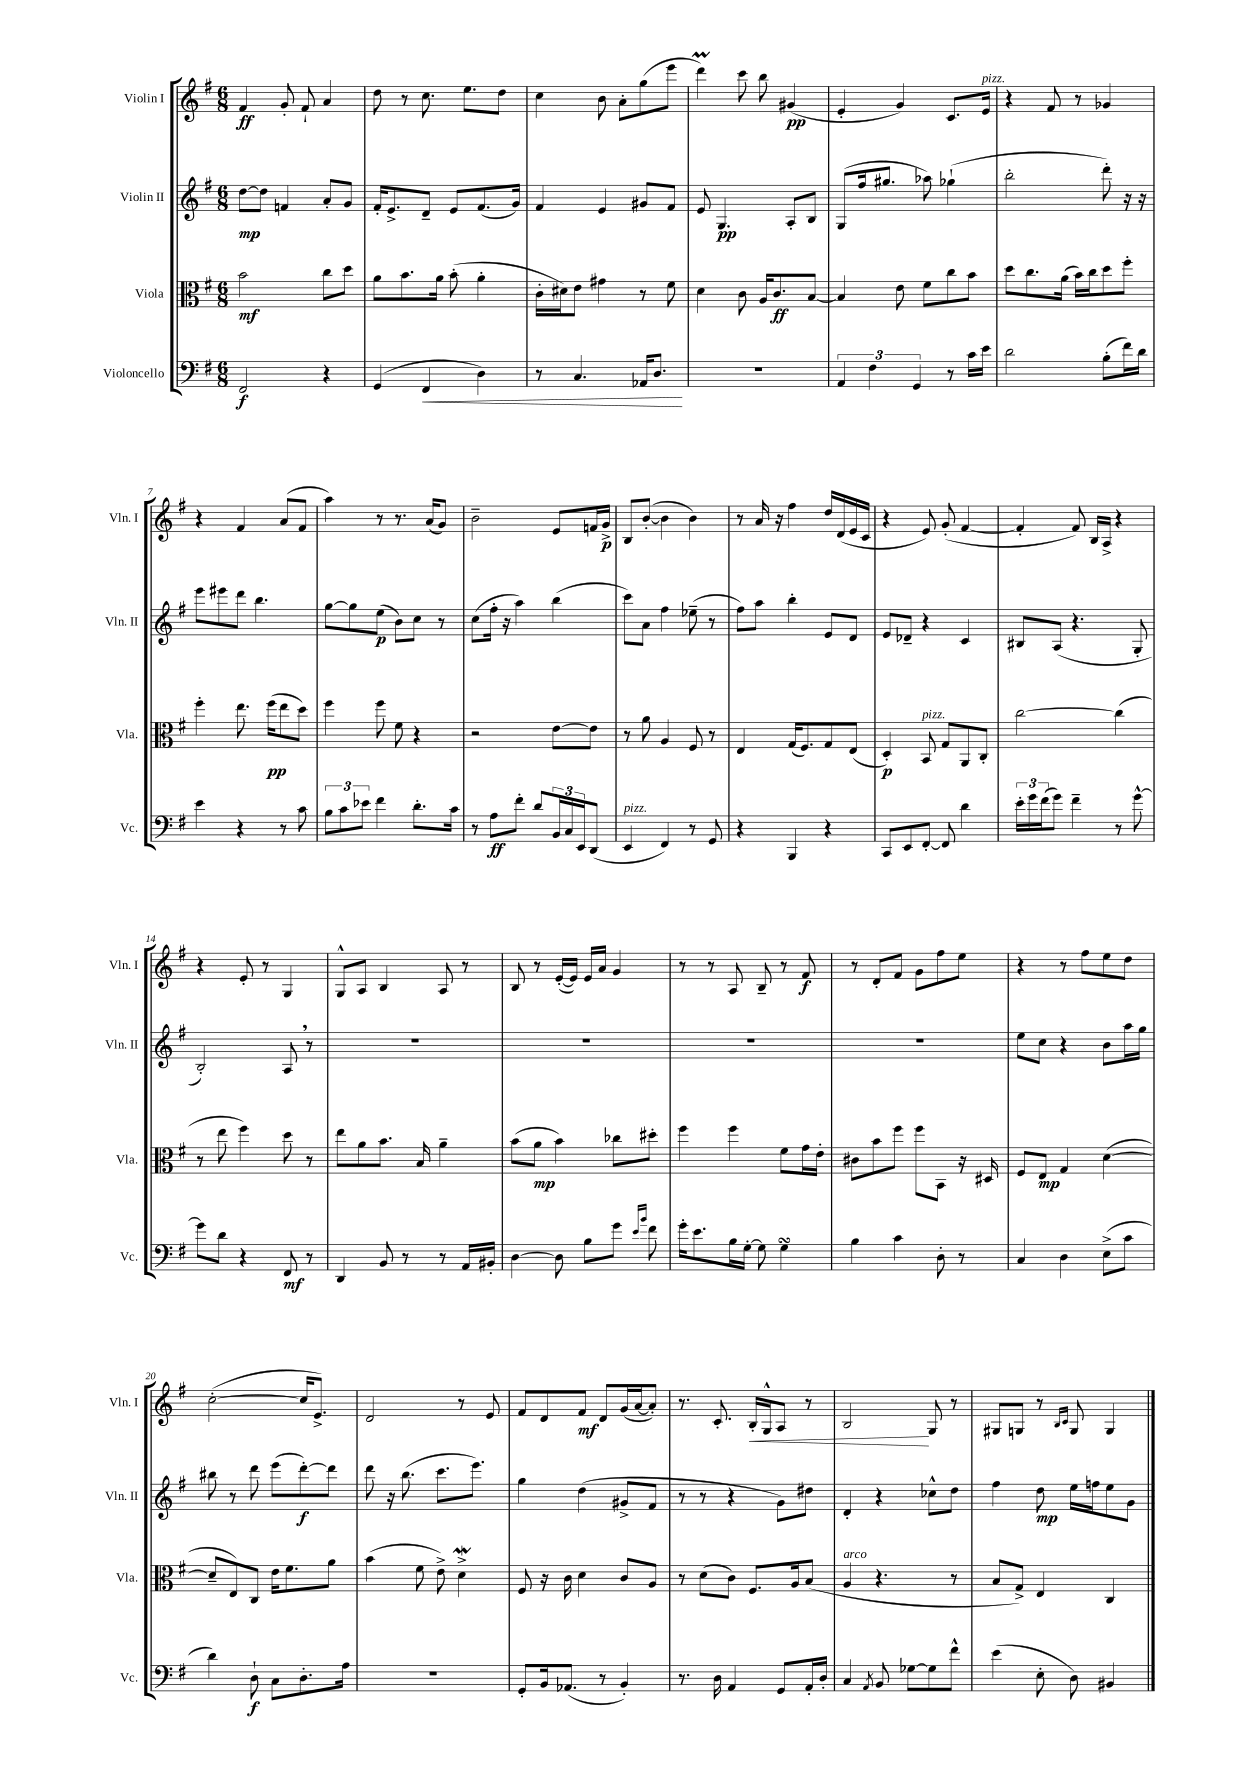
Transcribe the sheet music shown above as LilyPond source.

<<
\new StaffGroup <<
\new Staff = "s0" \with { instrumentName = "Violin I" shortInstrumentName = "Vln. I" } {
    \clef treble \key g \major \numericTimeSignature \time 6/8
    fis'4\ff g'8-. fis'8-! a'4 |
    d''8 r8 c''8. e''8. d''8 |
    c''4 b'8 a'8-. g''8( e'''8 |
    d'''4\prall) c'''8 b''8 gis'4\pp( |
    e'4-. g'4) c'8. e'16^\markup { \italic "pizz." } |
    r4 fis'8 r8 ges'4 |
    r4 fis'4 a'8( fis'8 |
    a''4) r8 r8. a'16( g'8) |
    b'2-- e'8 f'16 g'16->\p |
    b8 b'8~-.( b'4 b'4) |
    r8 a'16 r16 fis''4 d''16 d'16( e'16 c'16 |
    r4 e'8) g'8-.( fis'4~ |
    fis'4-. fis'8) b16 a16-> r4 |
    r4 e'8-. r8 g4 |
    g8-^ a8 b4 a8 r8 |
    b8 r8 e'16~-.( e'16) e'16 a'16 g'4 |
    r8 r8 a8 b8-- r8 fis'8\f |
    r8 d'8-. fis'8 g'8 fis''8 e''8 |
    r4 r8 fis''8 e''8 d''8 |
    c''2~-.( c''16 e'8.->) |
    d'2 r8 e'8 |
    fis'8 d'8 fis'8\mf d'8 g'16( a'16~ a'8-.) |
    r8. c'8.-. b16-.\< g16-^ a8 r8 |
    b2\! g8 r8 |
    gis8 g8 r8 \grace { b16 c'16 } g8 g4 \bar "|." |
}
\new Staff = "s1" \with { instrumentName = "Violin II" shortInstrumentName = "Vln. II" } {
    \clef treble \key g \major \numericTimeSignature \time 6/8
    d''8~\mp d''8 f'4 a'8-. g'8 |
    fis'16-. e'8.-> d'8-- e'8 fis'8.( g'16) |
    fis'4 e'4 gis'8 fis'8 |
    e'8 g4.\pp a8-. b8 |
    g8( fis''16 gis''8. aes''8) ges''4-!( |
    b''2-. d'''8-.) r16 r16 |
    e'''8 eis'''8 d'''8 b''4. |
    g''8~ g''8 e''8\p( b'8) c''8 r8 |
    c''8( fis''16-. r16 a''4) b''4( |
    c'''8) a'8 fis''4 ees''8--( r8 |
    fis''8) a''8 b''4-. e'8 d'8 |
    e'8 des'8-- r4 c'4 |
    bis8 a8( r4. g8-. |
    b2-.) a8 \breathe r8 |
    R2. |
    R2. |
    R2. |
    R2. |
    e''8 c''8 r4 b'8 a''16 g''16 |
    bis''8 r8 d'''8 e'''8( d'''8~-.\f) d'''8 |
    d'''8 r16 b''8.( c'''8. e'''8.) |
    g''4 d''4( gis'8-> fis'8 |
    r8 r8 r4 g'8) dis''8 |
    d'4-. r4 ces''8-^ d''8 |
    fis''4 d''8\mp e''16 f''16 e''8 g'8 \bar "|." |
}
\new Staff = "s2" \with { instrumentName = "Viola" shortInstrumentName = "Vla." } {
    \clef alto \key g \major \numericTimeSignature \time 6/8
    b'2\mf c''8 d''8 |
    a'8 b'8. a'16 b'8-.( a'4-. |
    c'16-. dis'16) e'8 gis'4 r8 fis'8 |
    d'4 c'8 a16 c'8.\ff b8~ |
    b4 e'8 fis'8 c''8 b'8 |
    d''8 c''8. a'16( b'16) c''16 d''8 fis''8-. |
    fis''4-. e''8. fis''16\pp( e''8 d''8) |
    fis''4 fis''8 fis'8 r4 |
    r2 e'8~ e'8 |
    r8 a'8 a4 fis8 r8 |
    e4 g16( fis8.) g8 e8( |
    d4-.\p) b,8^\markup { \italic "pizz." } g8 a,8 c8-. |
    c''2~ c''4( |
    r8 e''8 fis''4) d''8 r8 |
    e''8 a'8 b'8. b16 a'4-- |
    b'8( a'8\mp b'4) ces''8 dis''8-. |
    fis''4 fis''4 fis'8 g'16 e'16-. |
    cis'8 b'8 fis''8 fis''8 b,8 r16 dis16 |
    fis8 e8\mp g4 d'4~( |
    d'8-- e8) c8 e'16 fis'8. a'8 |
    b'4( fis'8 e'8->) d'4->\mordent |
    fis8 r16 c'16 d'4 c'8 a8 |
    r8 d'8( c'8) fis8. a16 b8( |
    a4^\markup { \italic "arco" } r4. r8 |
    b8 g8->) e4 c4 \bar "|." |
}
\new Staff = "s3" \with { instrumentName = "Violoncello" shortInstrumentName = "Vc." } {
    \clef bass \key g \major \numericTimeSignature \time 6/8
    fis,2\f r4 |
    g,4( fis,4\< d4) |
    r8 c4. aes,16 d8.\! |
    R2. |
    \tuplet 3/2 { a,4 fis4 g,4 } r8 c'16 e'16 |
    d'2 b8-.( fis'16) d'16 |
    e'4 r4 r8 c'8 |
    \tuplet 3/2 { b8 c'8 ees'8 } fis'4 d'8.-. c'16 |
    r8 a8\ff fis'8-. d'8 \tuplet 3/2 { b,16 c16 e,16 } d,8( |
    e,4^\markup { \italic "pizz." } fis,4) r8 g,8 |
    r4 b,,4 r4 |
    c,8 e,8 fis,8~-. fis,8 d'4 |
    \tuplet 3/2 { e'16-. g'16 fis'16( } g'8) fis'4-- r8 g'8~-^ |
    g'8 d'8 r4 fis,8\mf r8 |
    d,4 b,8 r8 r8 a,16 bis,16-. |
    d4~ d8 b8 g'8 \grace { e'16 b'16 } fis'8 |
    g'16-. e'8. b16 g16~-. g8 g4\turn |
    b4 c'4 d8-. r8 |
    c4 d4 e8->( c'8 |
    d'4) d8-!\f c8 d8.-. a16 |
    R2. |
    g,8-. b,16 aes,8.( r8 b,4-.) |
    r8. d16 a,4 g,8 a,16-. d16-. |
    c4 \acciaccatura { a,8 } b,8 ges8~ ges8 fis'8-^ |
    e'4( e8-. d8) bis,4 \bar "|." |
}
>>
>>
